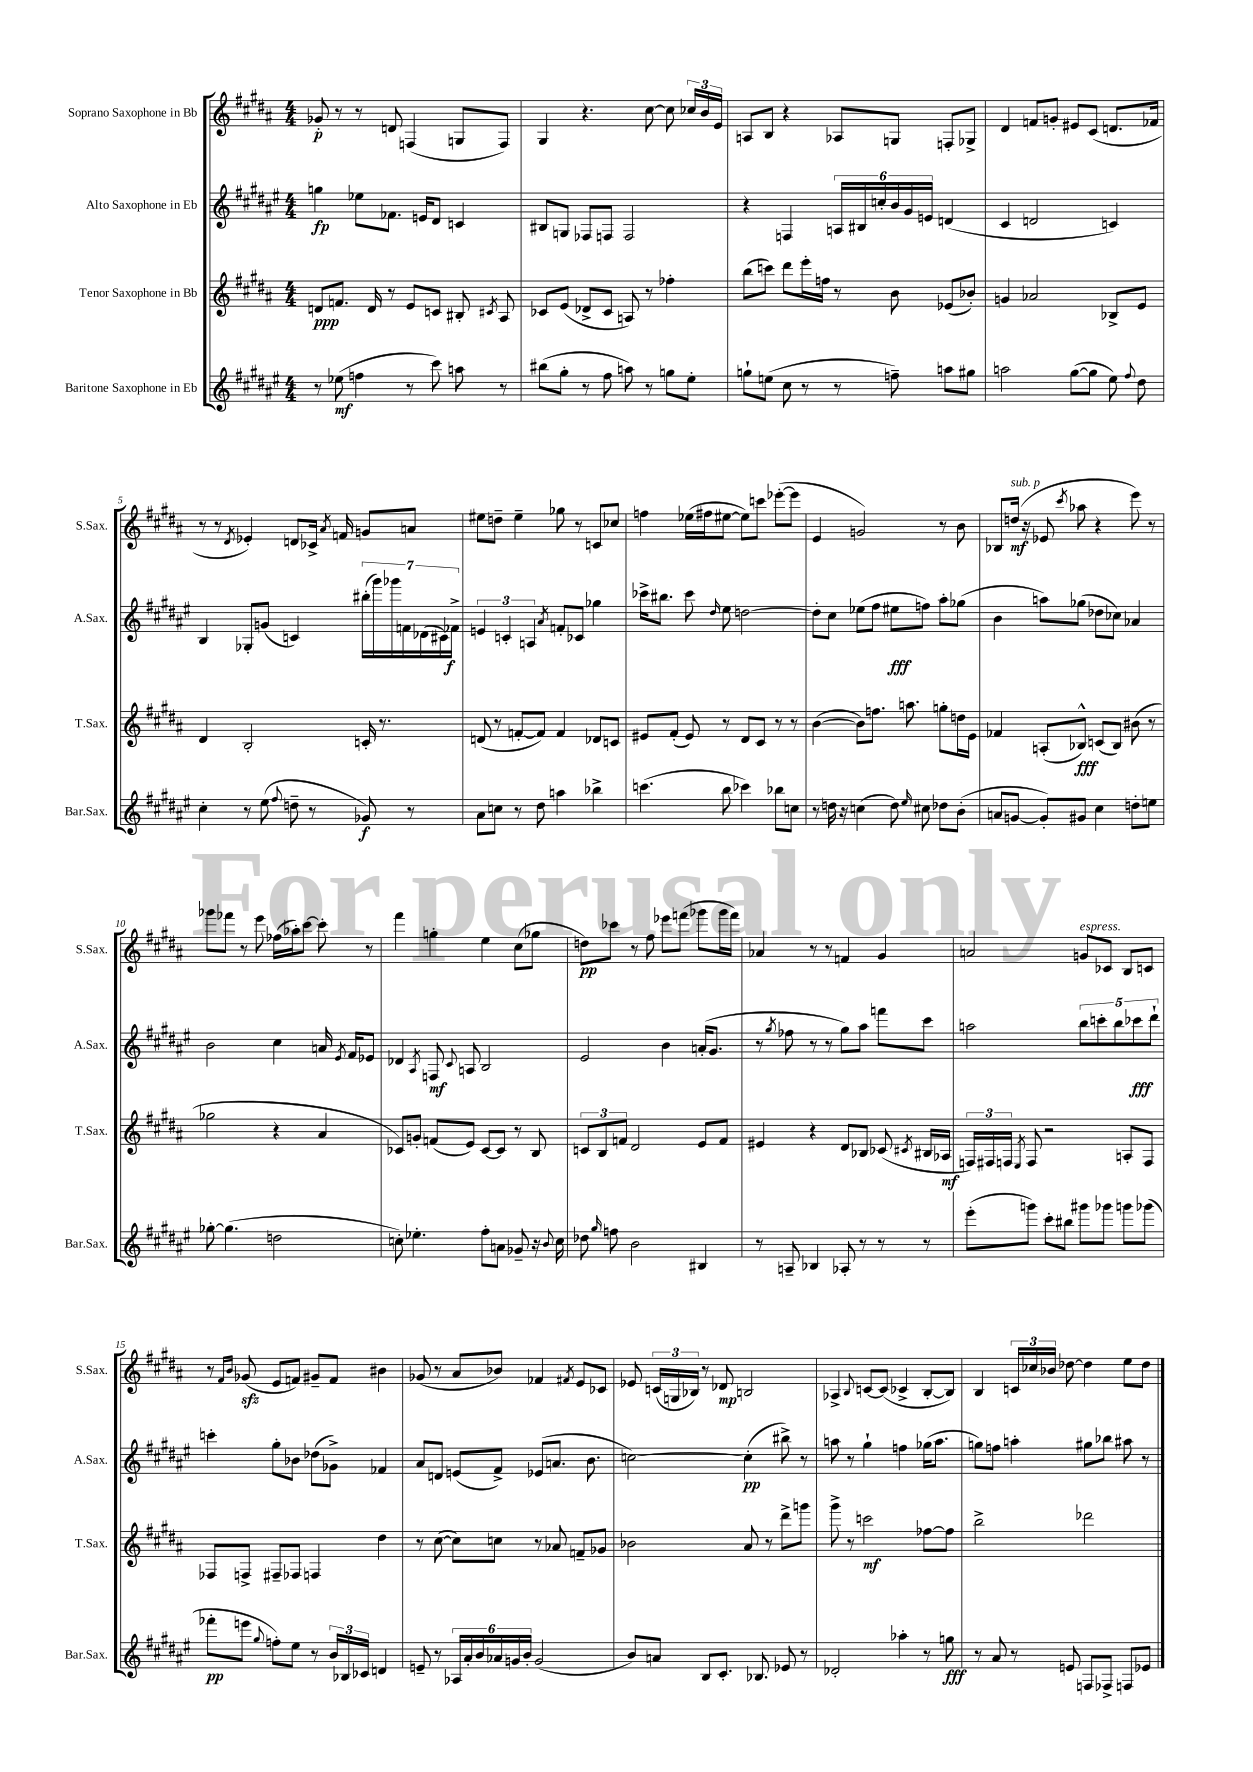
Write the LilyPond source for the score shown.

<<
\new StaffGroup <<
\new Staff = "s0" \with { instrumentName = "Soprano Saxophone in Bb" shortInstrumentName = "S.Sax." } {
    \clef treble \key b \major \numericTimeSignature \time 4/4
    \autoBeamOff ges'8-.\p r8 r8 d'8 f4( g8[ f8]) |
    gis4 r4. cis''8~ cis''8 \tuplet 3/2 { ces''16[ b'16 e'16] } |
    a8[ b8] r4 aes8[ g8] f8[-. ges8]-> |
    dis'4 f'8[ g'8]-. eis'8[ cis'8]( d'8.[ fes'16] |
    r8 r8 \acciaccatura { dis'8 } ees'4-.) d'8[ ces'16]-> \acciaccatura { ais'8 } f'16 g'8[ a'8] |
    eis''8[ d''8]-- eis''4-- ges''8 r8 c'8[ ces''8] |
    f''4 ees''16[( fis''16 eis''8]~ eis''8[) c'''8] ees'''8[~-.( ees'''8] |
    e'4 g'2) r8 b'8 |
    bes8[ d''16]\mf^\markup { \italic "sub. p" }( r16 ees'8 \acciaccatura { cis'''8 } aes''8 r4 e'''8) r8 |
    ges'''8[ fes'''8] r8 e'''8 fes''16[( aes''16-.) cis'''8]~ cis'''8-. r8 |
    fis'''4 g''4-. e''4 cis''8[( ges''8] |
    d''8[\pp) ces'''8] r8 fis''8 ees'''8[ f'''8]( ges'''8[ ges'''16 f'''16]) |
    aes'4 r8 r8 f'4 gis'4 |
    a'2 g'8[^\markup { \italic "espress." } ces'8] b8[ c'8] |
    r8 \grace { fis'16[ b'16] } ges'8\sfz( e'8[ f'8]) gis'8[-- f'8] bis'4 |
    ges'8( r8 ais'8[ bes'8]) fes'4 \acciaccatura { fis'8 } e'8[ ces'8] |
    ees'8 \tuplet 3/2 { c'16[( g16 bes16]) } r8 des'8\mp b2 |
    aes4-> \appoggiatura { b8 } c'8[~ c'8]( ces'4-> b8[~-. b8]) |
    b4 \tuplet 3/2 { c'16[ ces''16 bes'16] } des''8~ des''4 e''8[ des''8] \bar "|." |
}
\new Staff = "s1" \with { instrumentName = "Alto Saxophone in Eb" shortInstrumentName = "A.Sax." } {
    \clef treble \key fis \major \numericTimeSignature \time 4/4
    \autoBeamOff g''4\fp ees''8[ fes'8.] e'16[ dis'8] c'4 |
    bis8[ g8] fes8[ f8] f2 |
    r4 f4 \tuplet 6/4 { a16[ bis16 c''16-. b'16 gis'16 e'16] } d'4( |
    cis'4 d'2 c'4) |
    b4 ges8[-. g'8]( c'4) \tuplet 7/4 { bis''16[-.( gis'''16) ges'''16 f'16 des'16( cis'16) fes'16]->\f } |
    \tuplet 3/2 { e'4 c'4-. a4 } \acciaccatura { ais'8 } f'8[-. ces'8] ges''4 |
    ces'''16[-> bis''8.] ces'''8 \grace { dis''16 } eis''8 d''2~ |
    d''8[-. cis''8] ees''8[( fis''8] eis''8[\fff f''8]) ais''8[-. ges''8]( |
    b'4 a''8[) ges''8]( des''8[ ces''8]) aes'4 |
    b'2 cis''4 a'16 \acciaccatura { eis'8 } fis'16[ ees'8] |
    des'4 \acciaccatura { ais8 } f8\mf \appoggiatura { cis'8 } a8 b2 |
    eis'2 b'4 a'16[-.( gis'8.] |
    r8 \acciaccatura { gis''8 } fes''8 r8 r8 gis''8[) ais''8] f'''8[ cis'''8] |
    a''2 \tuplet 5/4 { b''8[ c'''8-. b''8 ces'''8\fff dis'''8]-! } |
    c'''4-. gis''8[-. bes'8] des''8[( ges'8]->) fes'4 |
    ais'8[ d'8] e'8[( fis'8]->) ees'8[( a'8.] b'8. |
    c''2~) c''4-.\pp( bis''8->) r8 |
    a''8 r8 gis''4-! f''4 ges''16[( a''8.] |
    g''8[) f''8] a''4-. gis''8[ bes''8] ais''8 r8 \bar "|." |
}
\new Staff = "s2" \with { instrumentName = "Tenor Saxophone in Bb" shortInstrumentName = "T.Sax." } {
    \clef treble \key b \major \numericTimeSignature \time 4/4
    \autoBeamOff d'8[\ppp f'8.] d'16 r8 e'8[ c'8] bis8-. \acciaccatura { cis'8 } ais8 |
    ces'8[ e'8]( des'8[-> ces'8] a8) r8 fes''4-. |
    b''8[( c'''8]) dis'''8[ e'''16-. f''16] r8 b'8 ees'8[( bes'8]-.) |
    g'4 aes'2 bes8[-> e'8] |
    dis'4 b2-. c'16-. r8. |
    d'8( r8 f'8[~-. f'8]) f'4 des'8[ c'8] |
    eis'8[ fis'8]-.( eis'8) r8 dis'8[ cis'8] r8 r8 |
    b'4~( b'8[) f''8.] a''8. g''8[-. d''16 e'16] |
    fes'4 a8[-.( bes8]-^\fff) c'8[( bes8]) bis'8( r8 |
    ges''2 r4 ais'4 |
    ces'8[) g'8]-. f'8[( e'8]) ces'8[~ ces'8] r8 b8 |
    \tuplet 3/2 { c'8[ b8 f'8] } dis'2 e'8[ f'8] |
    eis'4 r4 dis'8[ bes8] ces'8( \acciaccatura { cis'8 } bis16[ aes16]\mf |
    \tuplet 3/2 { f16[) fis16 f16] } \acciaccatura { e8 } f8 r2 a8[-. f8] |
    fes8[ f8]-> fis8[-- fes8] f4 dis''4 |
    r8 cis''8~( cis''8[) c''8] r8 aes'8 f'8[-- ges'8] |
    bes'2 ais'8 r8 dis'''8[-> g'''8] |
    gis'''8-> r8 c'''2\mf fes''8[~ fes''8] |
    b''2-> des'''2 \bar "|." |
}
\new Staff = "s3" \with { instrumentName = "Baritone Saxophone in Eb" shortInstrumentName = "Bar.Sax." } {
    \clef treble \key fis \major \numericTimeSignature \time 4/4
    \autoBeamOff r8 ees''8\mf( f''4 r8 cis'''8) a''8 r8 |
    bis''8[( gis''8]-. r8 fis''8 a''8) r8 g''8[ eis''8]-. |
    g''8[-! e''8]( cis''8 r8 r8 f''8--) a''8[ gis''8] |
    a''2 gis''8[~( gis''8] eis''8) \appoggiatura { fis''8 } dis''8 |
    cis''4-. r8 eis''8( \appoggiatura { fis''8 } d''8-- r8 ges'8\f) r8 |
    ais'8[ c''8] r8 dis''8 a''4 bes''4-> |
    c'''4.( b''8 ces'''4) bes''8[ c''8] |
    r8 d''16 r16 c''4( d''8) \grace { eis''16 } cis''8 des''8[ b'8]-.( |
    a'8[ g'8]~ g'8[-.) gis'8] cis''4 d''8[-. e''8] |
    ges''8~-. ges''4.( d''2 |
    c''8-.) ees''4.-. fis''8[-. a'8] ges'8-- r16 \appoggiatura { b'8 } c''16 |
    des''8 \grace { gis''16 } f''8 b'2 bis4 |
    r8 a8-- bes4 aes8-. r8 r8 r8 |
    eis'''8[-.( g'''8]) cis'''8[-. bis''8] gis'''8[ ges'''8] g'''8[ ges'''8]( |
    fes'''8[-.\pp e'''8] \appoggiatura { gis''8 } f''8[-.) eis''8] r8 \tuplet 3/2 { b'16[ bes16 ces'16] } d'4 |
    e'8-- r8 \tuplet 6/4 { aes16[ ais'16-. b'16 aes'16 g'16 b'16]-. } g'2( |
    b'8[) a'8] b8[ cis'8.]-. bes8. ees'8 r8 |
    des'2-. aes''4-. r8 g''8\fff |
    r8 ais'8 r8 e'8 f8[ fes8]-> f8[ ees'8] \bar "|." |
}
>>
>>
